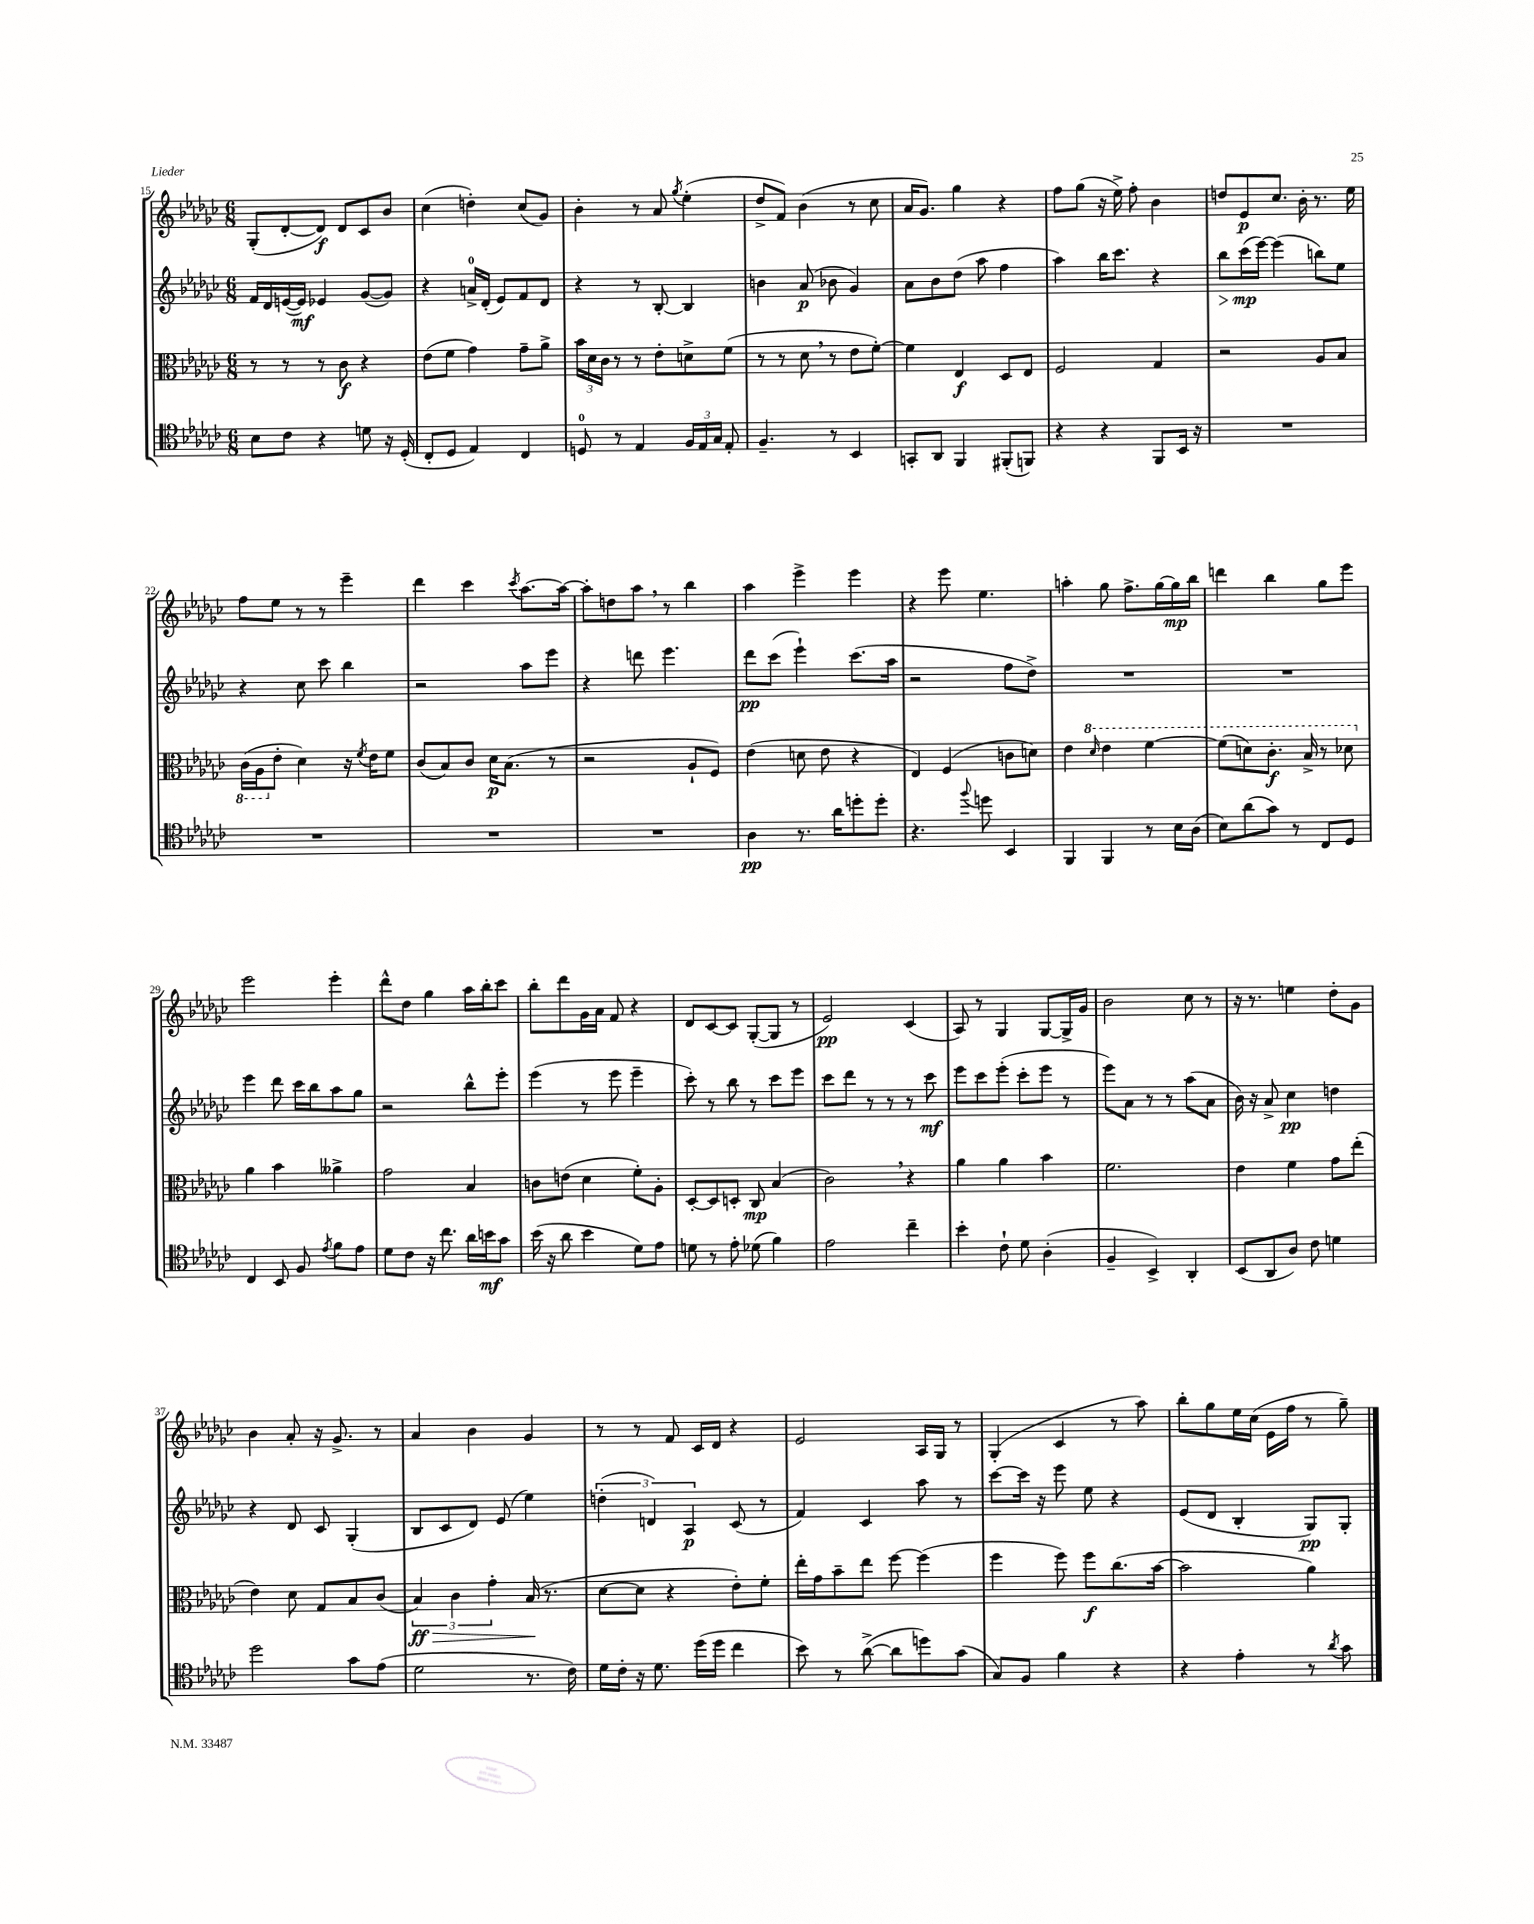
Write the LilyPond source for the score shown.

<<
\new StaffGroup <<
\new Staff = "s0" {
    \clef treble \key ges \major \numericTimeSignature \time 6/8
    \autoBeamOff ges8[-.( des'8~-. des'8]\f) des'8[ ces'8 bes'8] |
    ces''4( d''4-.) ces''8[( ges'8]) |
    bes'4-. r8 aes'8 \acciaccatura { ges''8 } ees''4-.( |
    des''8[-> f'8]) bes'4( r8 ces''8 |
    aes'16[ ges'8.]) ges''4 r4 |
    f''8[ ges''8]( r16 ees''16->) f''8-. bes'4 |
    d''8[ ees'8\p ces''8.] bes'16-. r8. ees''16 |
    f''8[ ees''8] r8 r8 ees'''4-- |
    des'''4 ces'''4 \acciaccatura { ces'''8 } aes''8.[~ aes''16]~ |
    aes''8[-. d''8 aes''8] \breathe r8 bes''4 |
    aes''4 ees'''4-> ees'''4 |
    r4 ees'''8 ees''4. |
    a''4-. ges''8 f''8.[-> ges''16~ ges''16\mp bes''16] |
    d'''4 bes''4 ges''8[ ees'''8] |
    ees'''2 ees'''4-. |
    des'''8[-^ des''8] ges''4 aes''16[ bes''16-. ces'''8] |
    bes''8[-. des'''8 ges'16 aes'16] f'8 r4 |
    des'8[ ces'8~ ces'8] ges8[~-.( ges8] r8 |
    ees'2\pp) ces'4( |
    aes8) r8 ges4 ges8[~ ges16-> ges'16] |
    bes'2 ces''8 r8 |
    r16 r8. e''4 des''8[-. ges'8] |
    bes'4 aes'8-. r16 ges'8.-> r8 |
    aes'4 bes'4 ges'4 |
    r8 r8 f'8 ces'16[ des'16] r4 |
    ees'2 aes16[ ges16] r8 |
    ges4-.( ces'4 r8 aes''8) |
    bes''8[-. ges''8 ees''16 ces''16]( ees'16[ f''16] r8 ges''8--) \bar "|." |
}
\new Staff = "s1" {
    \clef treble \key ges \major \numericTimeSignature \time 6/8
    \autoBeamOff f'16[ des'16 e'16~( e'16]\mf) ees'4 ges'8[~( ges'8]) |
    r4 a'16[-0-> des'16]-.( ees'8[) f'8 des'8] |
    r4 r8 bes8~-. bes4 |
    b'4 aes'8\p( bes'8 ges'4) |
    aes'8[ bes'8 des''8]( aes''8 f''4 |
    aes''4) bes''16[ ces'''8.] r4 |
    bes''8[\> ces'''16\mp\!( ees'''16]~) ees'''4( b''8[) ees''8] |
    r4 ces''8 ces'''8 bes''4 |
    r2 aes''8[ ees'''8] |
    r4 d'''8 ees'''4. |
    des'''8[\pp ces'''8]( ees'''4-!) ces'''8.[( aes''16] |
    r2 f''8[ des''8]->) |
    R2. |
    R2. |
    ees'''4 des'''8 ces'''16[ bes''16 aes''8 ges''8] |
    r2 bes''8[-^ ees'''8]-. |
    ees'''4( r8 ees'''8 ees'''4-- |
    ces'''8-.) r8 bes''8 r8 ces'''8[ ees'''8] |
    ces'''8[ des'''8] r8 r8 r8 ces'''8\mf |
    ees'''8[ ces'''8 ees'''8]-.( ces'''8[-. ees'''8] r8 |
    ees'''8[) aes'8] r8 r8 aes''8[( aes'8] |
    bes'16) r16 aes'8-> ces''4\pp d''4 |
    r4 des'8 ces'8 ges4-.( |
    bes8[ ces'8 des'8]) ees'8( ees''4) |
    \tuplet 3/2 { d''4-.( d'4) aes4\p } ces'8( r8 |
    f'4) ces'4 aes''8 r8 |
    ces'''8[~ ces'''16] r16 ees'''8 ees''8 r4 |
    ees'8[( des'8] bes4-. ges8[\pp) ges8]-. \bar "|." |
}
\new Staff = "s2" {
    \clef alto \key ges \major \numericTimeSignature \time 6/8
    \autoBeamOff r8 r8 r8 ces'8\f r4 |
    ees'8[( f'8] ges'4) ges'8[-- aes'8]-> |
    \tuplet 3/2 { bes'16[ des'16 ces'16] } r8 r8 ees'8[-. d'8-> f'8]( |
    r8 r8 des'8 \breathe r8 ees'8[ f'8]~-.) |
    f'4 ees4\f des8[ ees8] |
    f2 ges4 |
    r2 aes8[ bes8] |
    \ottava #-1 ces16[( aes,16 \ottava #0 ees'8]-. des'4) r16 \acciaccatura { f'8 } ees'16[ f'8] |
    ces'8[( bes8) ces'8] des'16[\p bes8.]( r8 |
    r2 aes8[-! f8]) |
    ees'4( d'8 ees'8 r4 |
    ees4) f4( c'8[ d'8]) |
    ees'4 \ottava #1 \grace { des''16 } ees''4 f''4~ |
    f''8[( d''8) ces''8.]-.\f bes'16-> r8 des''8 \ottava #0 |
    aes'4 bes'4 aeses'4-> |
    ges'2 bes4 |
    c'8[ e'8]( des'4 f'8[-.) aes8]-. |
    des8[~-. des8 d8]-. ces8\mp bes4( |
    ces'2) \breathe r4 |
    aes'4 aes'4 bes'4 |
    f'2. |
    ees'4 f'4 ges'8[ ees''8]-.( |
    ees'4) des'8 ges8[ bes8 ces'8]( |
    \tuplet 3/2 { bes4\ff\>) ces'4 ges'4-. } bes16\!( r8. |
    des'8[~ des'8] r4 ees'8[-.) f'8]-. |
    ees''16[-. ges'16 bes'8-- ees''8] f''8~ f''4( |
    f''4 f''8) f''8[\f ces''8.( bes'16]~ |
    bes'2 aes'4) \bar "|." |
}
\new Staff = "s3" {
    \clef tenor \key ges \major \numericTimeSignature \time 6/8
    \autoBeamOff bes8[ ces'8] r4 d'8 r16 des16-.( |
    ces8[-. des8] ees4) ces4 |
    d8-0 r8 ees4 \tuplet 3/2 { f16[ ees16 ges16] } ees8-. |
    f4.-- r8 bes,4 |
    g,8[-. aes,8] f,4 fis,8[-.( f,8]) |
    r4 r4 f,8[ bes,16] r16 |
    R2. |
    R2. |
    R2. |
    R2. |
    aes4\pp r8. aes'16[ d''8-. d''8]-. |
    r4. \appoggiatura { f''8 } d''8 bes,4 |
    f,4 f,4 r8 bes16[ aes16]( |
    bes8[) aes'8( ges'8]) r8 ces8[ des8] |
    ces4 bes,8 f8 \acciaccatura { ees'8 } f'8[ ees'8] |
    des'8[ ces'8] r16 ces''8. aes'16[ b'16\mf ges'8] |
    bes'16( r16 aes'8 bes'4 des'8[) ees'8] |
    d'8 r8 ees'8-. des'8( f'4) |
    ees'2 ces''4-- |
    bes'4-. ces'8-! des'8 aes4-.( |
    f4-- bes,4->) aes,4-. |
    bes,8[( aes,8 aes8]) ces'8 d'4 |
    des''2 ges'8[ ees'8]( |
    des'2 r8. ces'16) |
    des'16[ ces'16]-. r16 des'8. des''16[( des''16] ces''4 |
    bes'8) r8 aes'8~->( aes'8[ d''8) ges'8]( |
    ges8[) f8] f'4 r4 |
    r4 ees'4-. r8 \acciaccatura { aes'8 } ges'8 \bar "|." |
}
>>
>>
\layout { \context { \Score currentBarNumber = #15 } }
